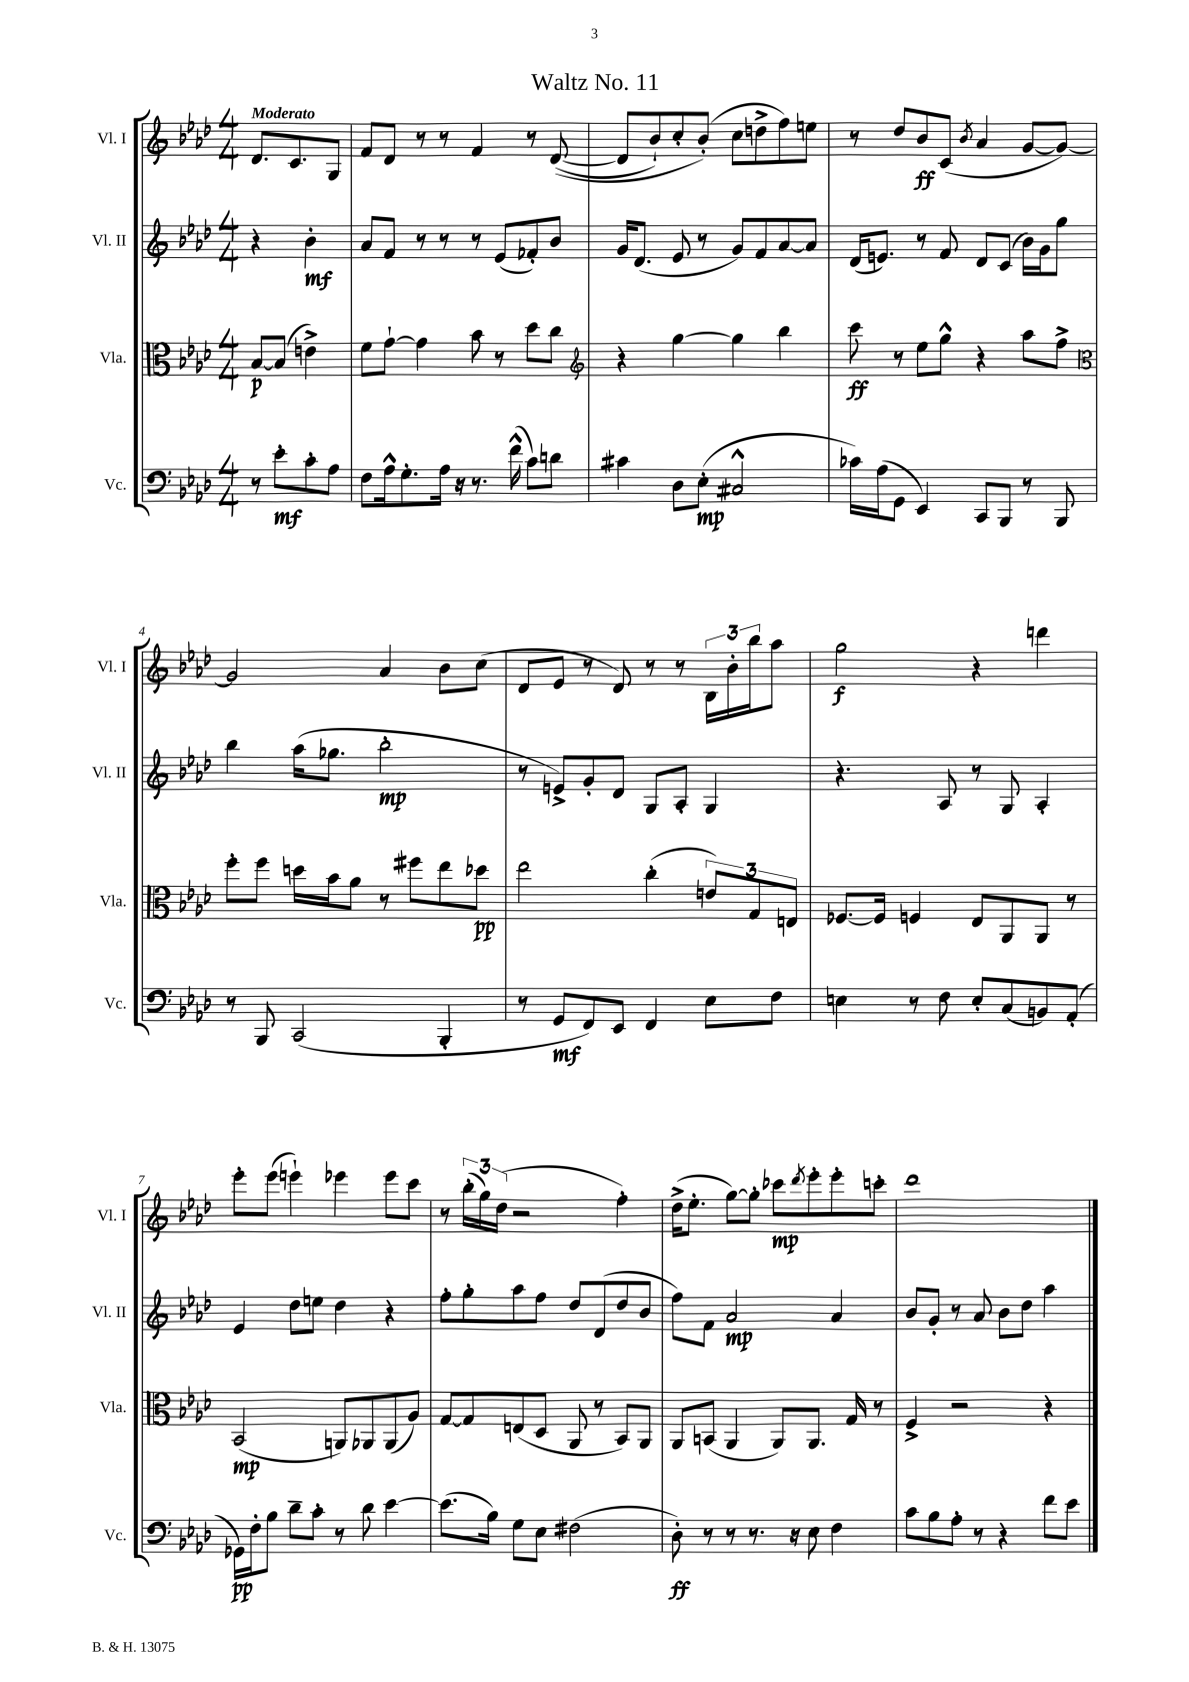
\header { title = "Waltz No. 11" }
<<
\new StaffGroup <<
\new Staff = "s0" \with { instrumentName = "Vl. I" shortInstrumentName = "Vl. I" } {
    \clef treble \key aes \major \numericTimeSignature \time 4/4 \partial 2 \tempo "Moderato"
    des'8. c'8. g8 |
    f'8 des'8 r8 r8 f'4 r8 des'8~(\( |
    des'8 bes'8-!) c''8-. bes'8-.(\) c''8 d''8-> f''8) e''8 |
    r8 des''8 bes'8\ff c'8( \acciaccatura { bes'8 } aes'4 g'8~ g'8~) |
    g'2 aes'4 bes'8 c''8( |
    des'8 ees'8 r8 des'8) r8 r8 \tuplet 3/2 { bes16 bes'16-. bes''16 } aes''8 |
    g''2\f r4 d'''4 |
    ees'''8-. ees'''8( e'''4-!) ees'''4 ees'''8 c'''8 |
    r8 \tuplet 3/2 { bes''16-.( g''16) des''16( } r2 f''4-.) |
    des''16->( ees''8.-. g''8~) g''8-. ces'''8\mp \acciaccatura { des'''8 } ees'''8-. ees'''8-. c'''8-. |
    des'''1 \bar "|." |
}
\new Staff = "s1" \with { instrumentName = "Vl. II" shortInstrumentName = "Vl. II" } {
    \clef treble \key aes \major \numericTimeSignature \time 4/4 \partial 2
    r4 bes'4-.\mf |
    aes'8 f'8 r8 r8 r8 ees'8( fes'8-.) bes'8 |
    g'16 des'8.( ees'8 r8 g'8) f'8 aes'8~ aes'8 |
    des'16( e'8.) r8 f'8 des'8 c'8( bes'16) g'16 g''8 |
    bes''4 aes''16( ges''8. bes''2-.\mp |
    r8 e'8->) g'8-. des'8 g8 aes8-. g4 |
    r4. aes8 r8 g8 aes4-. |
    ees'4 des''8 e''8 des''4 r4 |
    f''8-. g''8-. aes''8 f''8 des''8 des'8( des''8 bes'8 |
    f''8) f'8 aes'2\mp aes'4 |
    bes'8 g'8-. r8 aes'8 bes'8 des''8 aes''4 \bar "|." |
}
\new Staff = "s2" \with { instrumentName = "Vla." shortInstrumentName = "Vla." } {
    \clef alto \key aes \major \numericTimeSignature \time 4/4 \partial 2
    bes8~\p bes8( e'4->) |
    f'8 g'8~-! g'4 bes'8 r8 des''8 c''8 |
    \clef treble r4 g''4~ g''4 bes''4 |
    c'''8\ff r8 ees''8 g''8-^ r4 aes''8 f''8-> |
    \clef alto f''8-. f''8 d''16 bes'16 aes'8 r8 fis''8 ees''8 des''8\pp |
    ees''2 c''4-.( \tuplet 3/2 { e'8) g8 e8 } |
    fes8.~ fes16 f4 ees8 aes,8 aes,8 r8 |
    bes,2\mp( a,8) aes,8 aes,8( aes8) |
    g8~ g8 e8( des8 aes,8 r8 bes,8) aes,8 |
    aes,8 b,8( aes,4 aes,8) aes,8. g16 r8 |
    f4-> r2 r4 \bar "|." |
}
\new Staff = "s3" \with { instrumentName = "Vc." shortInstrumentName = "Vc." } {
    \clef bass \key aes \major \numericTimeSignature \time 4/4 \partial 2
    r8 ees'8-.\mf c'8-. aes8 |
    f8 aes16-^ g8.-. aes16 r16 r8. f'16-^( c'8) d'8 |
    cis'4 des8 ees8-.\mp( cis2-^ |
    ces'16) aes16( g,8 ees,4) c,8 bes,,8 r8 bes,,8 |
    r8 bes,,8 c,2( bes,,4-. |
    r8 g,8\mf f,8) ees,8 f,4 ees8 f8 |
    e4 r8 f8 e8-. c8( b,8) aes,8-.( |
    ges,16\pp) f16-. bes8 des'8-- c'8-. r8 des'8 ees'4~ |
    ees'8.( bes16) g8 ees8 fis2( |
    des8-.\ff) r8 r8 r8. r16 ees8 f4 |
    c'8 bes8 aes8-. r8 r4 f'8 ees'8 \bar "|." |
}
>>
>>
